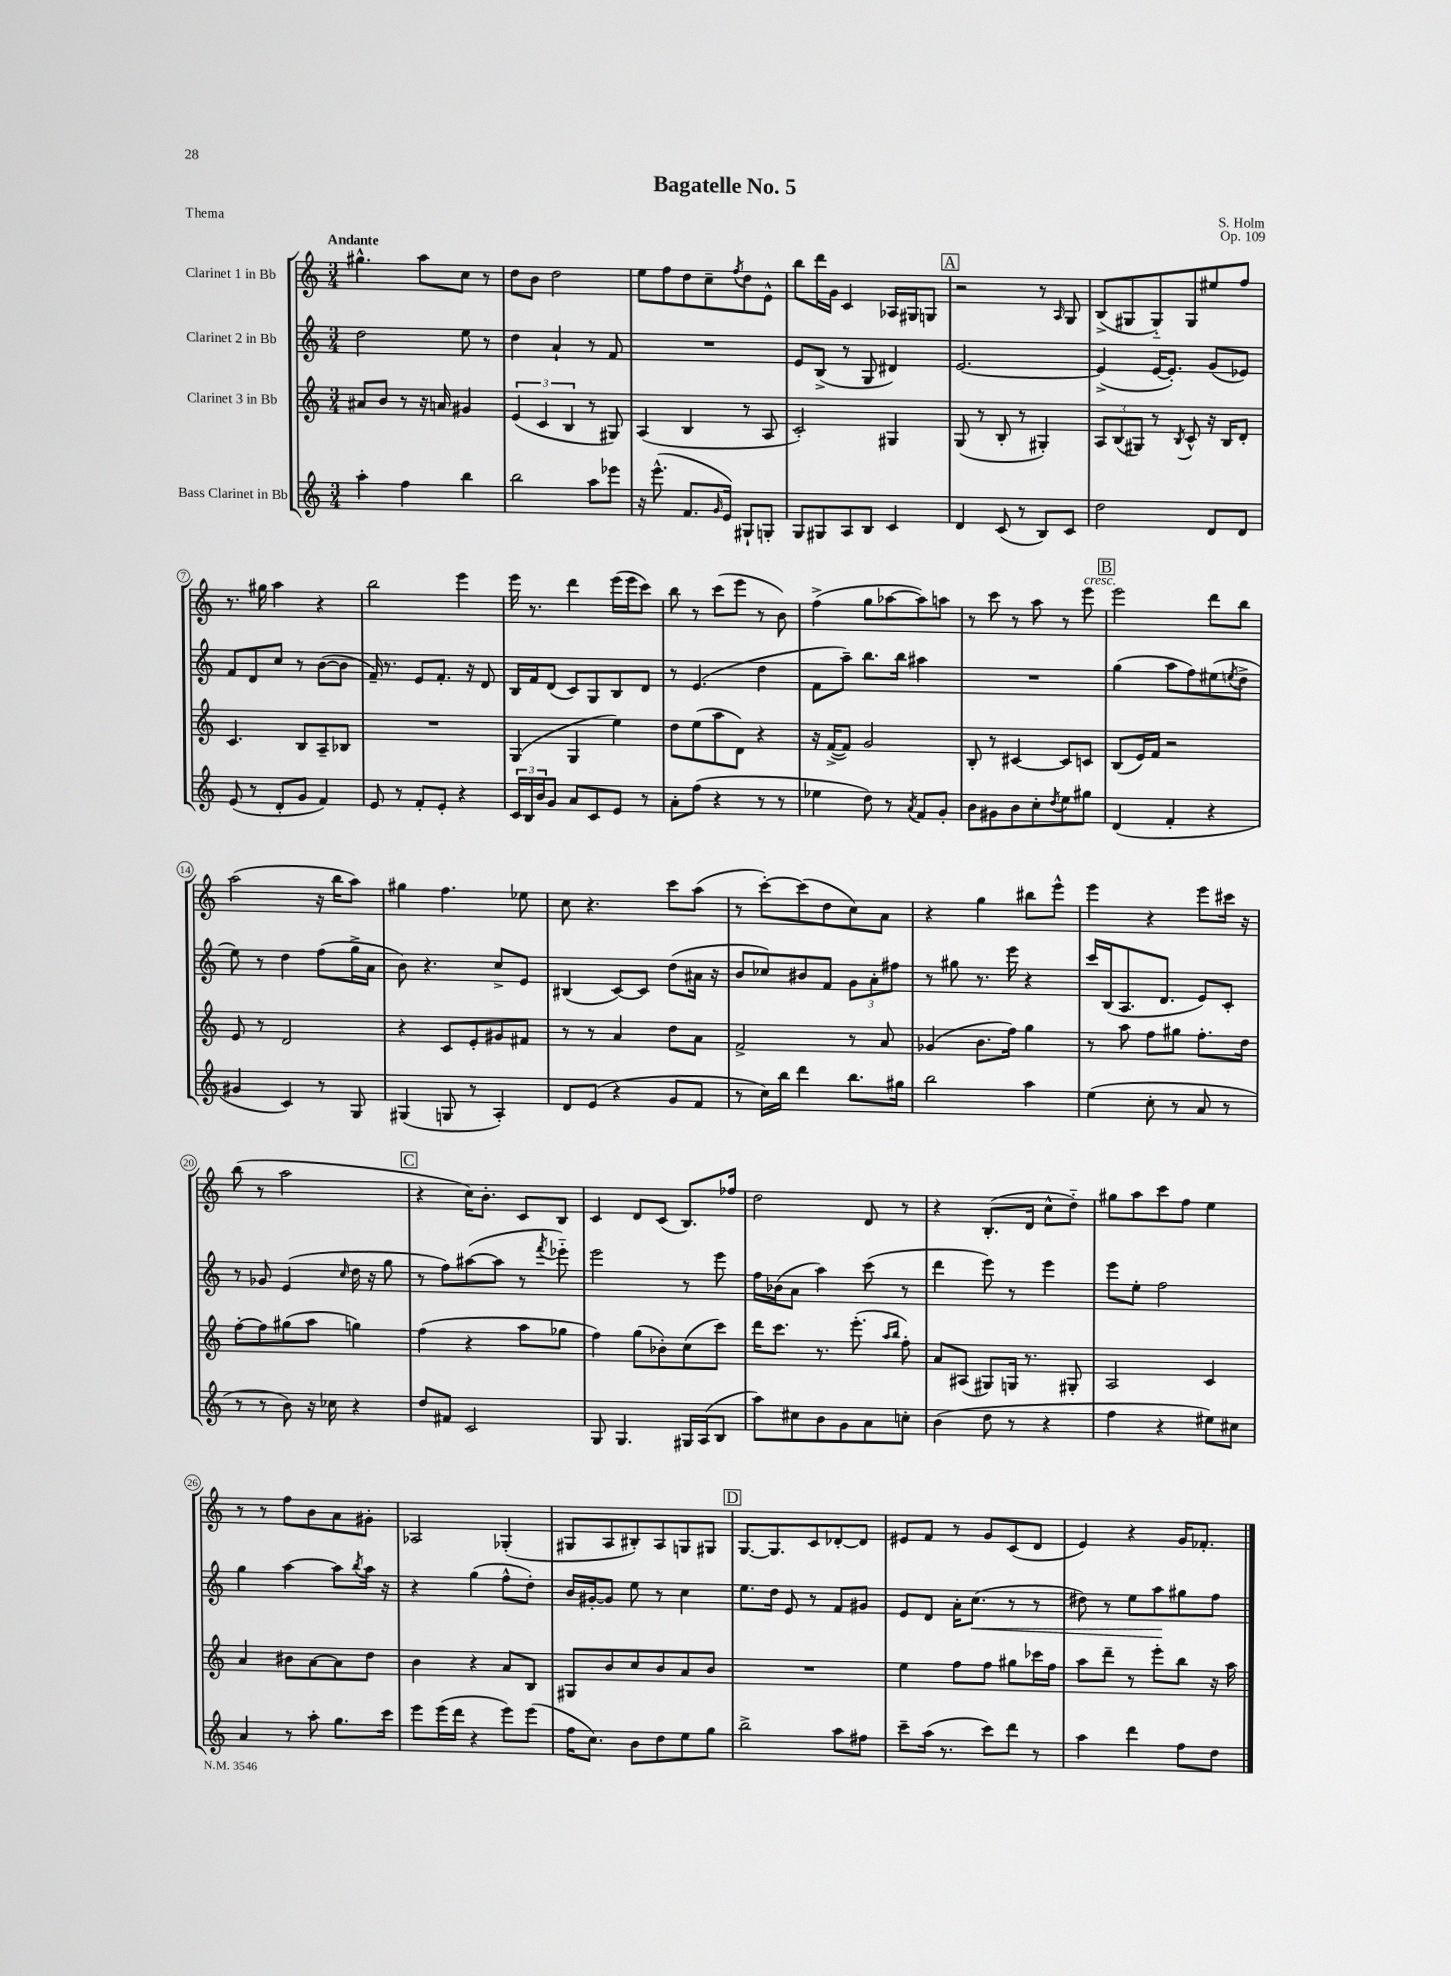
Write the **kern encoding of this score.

**kern	**kern	**kern	**kern
*staff4	*staff3	*staff2	*staff1
*clefG2	*clefG2	*clefG2	*clefG2
*k[]	*k[]	*k[]	*k[]
*M3/4	*M3/4	*M3/4	*M3/4
4aa'\	8a#/L	2dd\	4.gg#^^\
.	8b/J	.	.
4ff\	8r	.	.
.	16r	.	8aa\L
.	16a/	.	.
4bb\	4g#/	8ee\	8cc\J
.	.	8r	8r
=	=	=	=
2bb\	(6e/	4dd\	8dd\L
.	.	.	8b\J
.	6c/	.	.
.	.	4a`/	2dd\
.	6B/	.	.
8aa\L	8r	8r	.
8eee-\J	8G#/)	8f/	.
=	=	=	=
16r	(4A/	2.r	8ee\L
(8.eee^^\	.	.	.
.	.	.	8ff\
8.f/L	4B/	.	8dd\
.	.	.	8cc~\
16qqg/	.	.	.
16e/Jk)	.	.	.
.	.	.	8qff/
8G#`/L	8r	.	8dd\
8G'/J	8A/	.	8e^^\J
=	=	=	=
8G/L	2c'/)	8e/L	8bb\L
8G#/	.	(8B^/J	16ddd\L
.	.	.	16g\JJ
8A/	.	8r	4c/
8B/J	.	8G/	.
4c/	4G#/	4d#/)	16A-/LL
.	.	.	16G#/J
.	.	.	8G/J
=	=	=	=
4d/	(8G/	[2.e/	2r
.	8r	.	.
(8c/	8B'/	.	.
8r	8r	.	.
8B/L)	4G#'/)	.	8r
.	.	.	16qqA/
8c/J	.	.	8G/
=	=	=	=
2dd\	12A/L	(4e^/]	(8B^/L
.	(12B/	.	.
.	.	.	8G#/
.	12G#/J)	.	.
.	8r	[16e/LK	8G#'~/)
.	.	8.e'/]J)	.
.	8qB/	.	.
.	8c^^/	.	8G#/
8d/L	16r	(8g/L	8ee#/
.	16B/LK	.	.
8d/J	8d'/J	8e-/J)	8ff/J
=	=	=	=
(8e/	4.c/	8f/L	8.r
8r	.	8d/	.
.	.	.	16gg#\
8d'/L	.	8cc/J	4aa\
8g/J	8B/L	8r	.
4f/)	8A~/	([8b\L	4r
.	8B-/J	8b\]J	.
=	=	=	=
8e/	2.r	16f~/)	2bb\
.	.	8.r	.
8r	.	.	.
8f'/L	.	8e/L	.
8e'/J	.	8.f'/J	.
4r	.	.	4eee\
.	.	16r	.
.	.	8d/	.
=	=	=	=
24c/LL	(4G/	16B/LL	16eee\
24B/	.	.	.
.	.	16f/J	8.r
24b/J	.	.	.
8g/J	.	(8d/J	.
8a/L	4G/	8c/L)	4ddd\
8c/	.	8G/	.
8e/J	4ee\)	8B/	(16eee\LL
.	.	.	16eee\J
8r	.	8d/J	8ccc\J)
=	=	=	=
8a'\L	8dd\L	8r	8bb\
(8ff\J	(8ee\	(4.e/	8r
4r	8aa\	.	(8ccc\L
.	8d\J)	.	8eee\J
8r	4r	4dd\	8r
8r	.	.	8b\)
=	=	=	=
4ee-\	16r	8f\L	(4ff^\
.	([16f^/LK	.	.
.	8f/]J)	8aa~\J)	.
8dd\)	2g/	8.bb\L	8gg\L
8r	.	.	[8aa-\
.	.	16bb\Jk	.
8qa/	.	.	.
8f/L	.	4aa#\	8aa-\])
8g'/J	.	.	8aa\J
=	=	=	=
8b\L	8B'/	2.r	8r
8g#\	8r	.	8ccc\
8b\	[4c#/	.	8r
8cc'\	.	.	8aa\
8qdd/	.	.	.
8ee\	8c#/]L	.	8r
8gg#\J	8c/J	.	8eee\
=	=	=	=
(4d/	(8B/L	(4gg\	2eee\
.	16e/L)	.	.
.	16f/JJ	.	.
4f'/	2r	8aa\L	.
.	.	8ff\)	.
4r	.	(8ee#\	8ddd\L
.	.	8qee/	.
.	.	8dd^\J	8bb\J
=	=	=	=
4g#/	8e/	8ee\)	(2aa\
.	8r	8r	.
4c/)	2d/	4dd\	.
8r	.	(8ff\L	16r
.	.	.	16bb\LK
8G/	.	16gg^\L	8aa\J)
.	.	16a\JJ	.
=	=	=	=
(4G#/	4r	8b\)	4gg#\
.	.	4.r	.
8G/	8c/L	.	4.ff\
8r	8e'/	.	.
4A'/)	8g#/	8cc^/L	.
.	8f#/J	8e/J	8ee-\
=	=	=	=
8d/L	8r	(4B#/	8cc\
(8e/J	8r	.	4.r
4r	4a/	[8c/L)	.
.	.	8c/]J	.
8g/L	8dd\L	(8dd\L	8ccc\L
8f/J	8a\J	16a#\Jk	(8aa\J
.	.	16r	.
=	=	=	=
8r	2f^/	8b/L	8r
16cc\LL)	.	8cc-/)	[8ccc'\L)
16bb\JJ	.	.	.
4ddd\	.	8b#/	(8ccc\]
.	.	8f/J	8dd\
8.bb\L	8r	12g\L	8cc\)
.	.	12a'\	.
.	8a/	.	8a\J
.	.	12ff#\J	.
16gg#\Jk	.	.	.
=	=	=	=
2bb\	(4g-/	8r	4r
.	.	8gg#\	.
.	8.b\L	8.r	4gg\
.	16ff\Jk)	16eee\	.
4aa\	4gg\	4r	8bb#\L
.	.	.	8eee^^\J
=	=	=	=
(4ee\	8r	16ccc/LL	4eee\
.	.	(16B/J	.
.	8aa\	8.A/	.
8cc'\	8ff\L	.	4r
.	.	8.d/J	.
8r	8gg#\J	.	.
8a/	8.ff'\L	8e/L)	8eee\L
8r	.	8c'/J	16ccc#\Jk
.	16dd\Jk	.	16r
=	=	=	=
8r	[8ff'\L	8r	(8bb\
8r	8ff\]	8g-/	8r
8b\)	(8gg#\	(4e/	2aa\
16r	8aa\J	.	.
16cc-\	.	.	.
.	.	16qqcc/	.
4r	4gg\)	16dd\	.
.	.	16r	.
.	.	8gg\	.
=	=	=	=
8dd/L	(4ff\	8r	4r
8f#/J	.	8ff\L)	.
2c/	4r	([8aa#\	16cc\LK)
.	.	.	8.b'\J
.	.	8aa#\]J	.
.	8aa\L	8r	8c/L
.	.	8qfff/	.
.	8gg-\J	8eee-'~\)	8B/J
=	=	=	=
8G/	4ff\)	2eee\	4c/
4.G/	.	.	.
.	(8gg\L	.	8d/L
.	8b-'\)	.	(8c/J
16G#/LL	(8cc\	8r	8.B/L)
(16A/J	.	.	.
8B/J	8ccc\J)	8eee\	.
.	.	.	16ff-/Jk
=	=	=	=
8aa\L)	16ddd\LK	16ff\LL	2dd\
.	8.ccc\J	(16b-\J	.
8cc#\	.	8a\J	.
8b\	8.r	4aa\)	.
8g\	.	.	.
.	(8.eee'\	.	.
8a\	.	(8ccc\	8d/
.	16qqaa/LL	.	.
.	16qqbb/JJ	.	.
8cc'\J	8ff'\)	8r	8r
=	=	=	=
(4b\	8a/L	4ddd\	4r
.	(8A#/J	.	.
8dd\	8G#/L)	8eee\)	(8.B'/L
8r	16G/Jk	8r	.
.	8.r	.	16d/Jk
4r	.	4eee\	8cc^^\L
.	8G#'/	.	8dd'~\J)
=	=	=	=
4ff\	2A/	8eee\L	8gg#\L
.	.	8ee'\J	8aa\
4r	.	2ff\	8ccc\
.	.	.	8ff\J
8ee#\L)	4c/	.	4ee\
8cc#\J	.	.	.
=	=	=	=
4a/	4a/	4gg\	8r
.	.	.	8r
8r	8b#\L	[4aa\	8ff\L
8aa'\	[8a\	.	8b\
8.gg\L	8a\]	8aa\]L	8a\
.	.	8qbb/	.
.	8dd\J	16aa\Jk	8g#'\J
16ccc\Jk	.	16r	.
=	=	=	=
8eee\L	4b\	4r	2A-/
(16eee\L	.	.	.
16ddd\JJ	.	.	.
4r	4r	(4gg\	.
8eee\L)	8a/L	8ff^^\L	(4G-'/
(8eee\J	8B/J	8dd'\J)	.
=	=	=	=
16ff\LK	8G#/L	16b/LL	8G#/L
8.cc\J)	.	[16g#'/J	.
.	8b/	8g#/]J	8A/
8b\L	8cc/	8ee\	8B#'/)
8dd\	8b/	8r	8A/
8ee\	8a/	4cc\	8G/
8gg\J	8b/J	.	8G#/J
=	=	=	=
2bb^\	2.r	8.ee\L	[8.G/L
.	.	16dd\Jk	8.G/]
.	.	8e/	.
.	.	8r	8c/
8aa\L	.	8f/L	[8d-'/
8ff#\J	.	8g#/J	8d-/]J
=	=	=	=
8ccc~\L	4ee\	8e/L	8e#/L
(16aa\Jk	.	8d/J	8f/J
8.r	.	.	.
.	8ff\L	16a'\LK	8r
.	.	(8.cc\J	.
8ccc\L)	8ff\J	.	8g/L
8ddd\J	8gg#\L	8r	(8c/
8r	16ccc-\L	8r	8d/J
.	16ff\JJ	.	.
=	=	=	=
4aa\	8aa\L	8dd#\)	4e/)
.	8ddd~\J	8r	.
4ddd\	8r	8ee\L	4r
.	8eee'\L	8aa\	.
8ff\L	8bb\J	8gg#\	16g/LK
.	.	.	8.f-'/J
8dd\J	16r	8ff\J	.
.	16aa\	.	.
==	==	==	==
*-	*-	*-	*-
